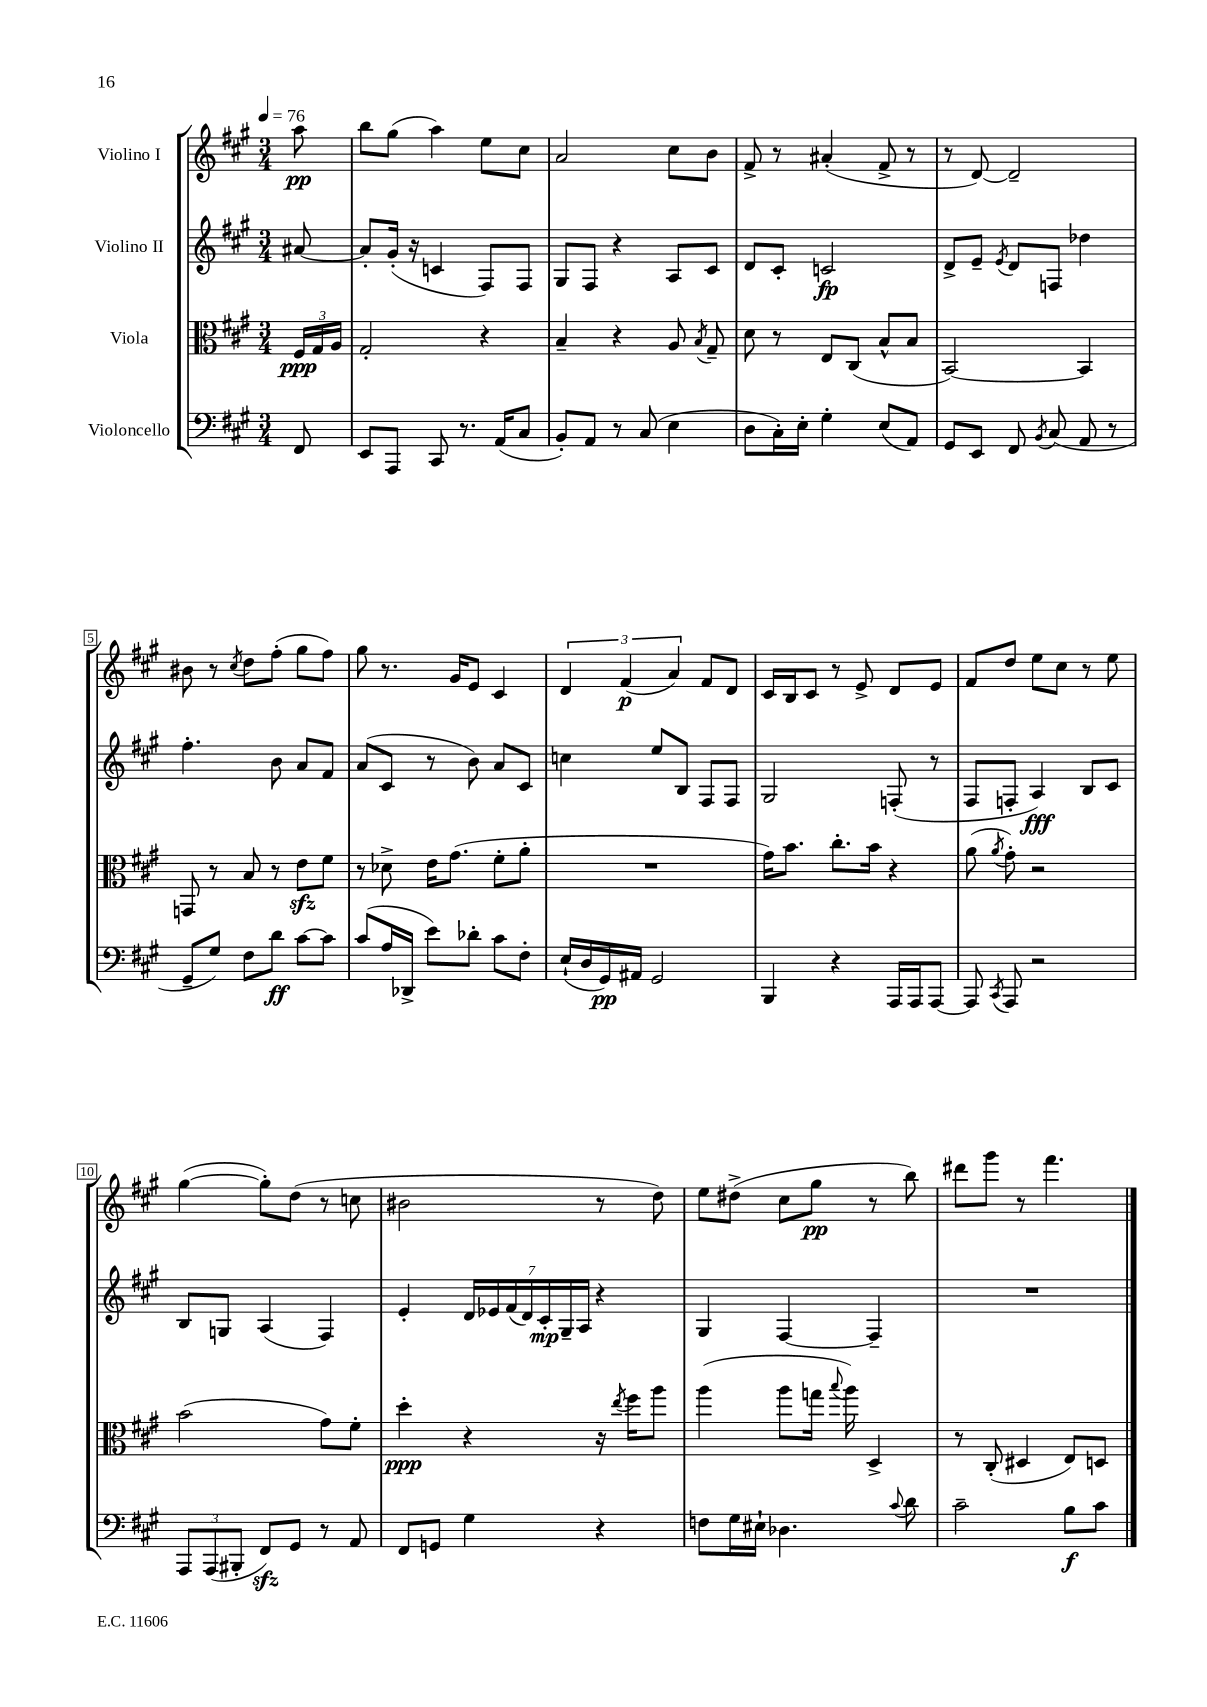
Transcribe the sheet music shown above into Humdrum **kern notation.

**kern	**dynam	**kern	**dynam	**kern	**dynam	**kern	**dynam
*part4	*part4	*part3	*part3	*part2	*part2	*part1	*part1
*staff4	*staff4	*staff3	*staff3	*staff2	*staff2	*staff1	*staff1
*I"Violoncello	*	*I"Viola	*	*I"Violino II	*	*I"Violino I	*
*clefF4	*	*clefC3	*	*clefG2	*	*clefG2	*
*k[f#c#g#]	*	*k[f#c#g#]	*	*k[f#c#g#]	*	*k[f#c#g#]	*
*M3/4	*	*M3/4	*	*M3/4	*	*M3/4	*
*MM76	*	*MM76	*	*MM76	*	*MM76	*
=	=	=	=	=	=	=	=
8FF#/	.	24F#/LL	ppp	[8a#X/	.	8aa\	pp
.	.	24G#/	.	.	.	.	.
.	.	24A/JJ	.	.	.	.	.
=1	=1	=1	=1	=1	=1	=1	=1
8EE/L	.	2G#'/	.	8a#'/L]	.	8bb\L	.
8AAA/J	.	.	.	(16g#'/Jk	.	(8gg#\J	.
.	.	.	.	16r	.	.	.
8CC#/	.	.	.	4cn/	.	4aa\)	.
8.r	.	.	.	.	.	.	.
.	.	4r	.	8F#/L)	.	8ee\L	.
(16AA/KL	.	.	.	.	.	.	.
8C#/J	.	.	.	8F#/J	.	8cc#\J	.
=2	=2	=2	=2	=2	=2	=2	=2
8BB'/L)	.	4B~/	.	8G#/L	.	2a/	.
8AA/J	.	.	.	8F#/J	.	.	.
8r	.	4r	.	4r	.	.	.
(8C#/	.	.	.	.	.	.	.
4E\	.	8A/	.	8A/L	.	8cc#\L	.
.	.	8qB/	.	.	.	.	.
.	.	8G#~/	.	8c#/J	.	8b\J	.
=3	=3	=3	=3	=3	=3	=3	=3
8D\L	.	8d\	.	8d/L	.	8f#^/	.
16C#'\L)	.	8r	.	8c#'/J	.	8r	.
16E'\JJ	.	.	.	.	.	.	.
4G#'\	.	8E/L	.	2cn/	fp	(4a#X'/	.
.	.	(8C#/J	.	.	.	.	.
(8E/L	.	8B^^/L	.	.	.	8f#^/	.
8AA/J)	.	8B/J	.	.	.	8r	.
=4	=4	=4	=4	=4	=4	=4	=4
8GG#/L	.	[2BB/)	.	8d^/L	.	8r	.
8EE/J	.	.	.	8e~/J	.	[8d/)	.
.	.	.	.	8qe/	.	.	.
8FF#/	.	.	.	8d/L	.	2d~/]	.
8qBB/	.	.	.	.	.	.	.
(8C#/	.	.	.	8Fn/J	.	.	.
8AA/	.	4BB/]	.	4dd-X\	.	.	.
8r	.	.	.	.	.	.	.
!!LO:LB:g=z
=5	=5	=5	=5	=5	=5	=5	=5
8GG#~/L	.	8GGn/	.	4.ff#'\	.	8b#X\	.
8G#/J)	.	8r	.	.	.	8r	.
.	.	.	.	.	.	8qcc#/	.
8F#\L	.	8B/	.	.	.	8dd\L	.
8d\J	ff	8r	.	8b\	.	(8ff#'\J	.
[8c#\L	.	8ezz\L	.	8a/L	.	8gg#\L	.
8c#\J]	.	8f#\J	.	8f#/J	.	8ff#\J)	.
=6	=6	=6	=6	=6	=6	=6	=6
(8c#/L	.	8r	.	(8a/L	.	8gg#\	.
16A/L	.	8d-X^\	.	8c#/J	.	8.r	.
16DD-X^/JJ	.	.	.	.	.	.	.
8e\L)	.	16e\KL	.	8r	.	.	.
.	.	(8.g#\J	.	.	.	16g#/KL	.
8d-X'\J	.	.	.	8b\)	.	8e/J	.
8c#\L	.	8f#'\L	.	8a/L	.	4c#/	.
8F#'\J	.	8a'\J	.	8c#/J	.	.	.
=7	=7	=7	=7	=7	=7	=7	=7
(16E`/LL	.	2.r	.	4ccn\	.	6d/	.
16D/	.	.	.	.	.	.	.
16GG#/)	pp	.	.	.	.	.	.
.	.	.	.	.	.	(6f#/	p
16AA#X/JJ	.	.	.	.	.	.	.
2GG#/	.	.	.	8ee/L	.	.	.
.	.	.	.	.	.	6a/)	.
.	.	.	.	8B/J	.	.	.
.	.	.	.	8F#/L	.	8f#/L	.
.	.	.	.	8F#/J	.	8d/J	.
=8	=8	=8	=8	=8	=8	=8	=8
4BBB/	.	16g#\KL)	.	2G#/	.	16c#/LL	.
.	.	8.b\J	.	.	.	16B/J	.
.	.	.	.	.	.	8c#/J	.
4r	.	8.cc#'\L	.	.	.	8r	.
.	.	.	.	.	.	8e^/	.
.	.	16b\Jk	.	.	.	.	.
16AAA/LL	.	4r	.	(8Fn'/	.	8d/L	.
16AAA/J	.	.	.	.	.	.	.
[8AAA/J	.	.	.	8r	.	8e/J	.
=9	=9	=9	=9	=9	=9	=9	=9
8AAA/]	.	(8a\	.	8F#/L	.	8f#/L	.
8qCC#/	.	8qa/	.	.	.	.	.
8AAA/	.	8g#'\)	.	8Fn'/J	.	8dd/J	.
2r	.	2r	.	4A/)	fff	8ee\L	.
.	.	.	.	.	.	8cc#\J	.
.	.	.	.	8B/L	.	8r	.
.	.	.	.	8c#/J	.	8ee\	.
!!LO:LB:g=z
=10	=10	=10	=10	=10	=10	=10	=10
12AAA/L	.	(2b\	.	8B/L	.	([4gg#\	.
(12AAA/	.	.	.	.	.	.	.
.	.	.	.	8Gn/J	.	.	.
12BBB#X'/J	.	.	.	.	.	.	.
8FF#zz/L)	.	.	.	(4A/	.	8gg#'\L])	.
8GG#/J	.	.	.	.	.	(8dd\J	.
8r	.	8g#\L)	.	4F#/)	.	8r	.
8AA/	.	8f#'\J	.	.	.	8ccn\	.
=11	=11	=11	=11	=11	=11	=11	=11
8FF#/L	.	4dd'\	ppp	4e'/	.	2b#X\	.
8GGn/J	.	.	.	.	.	.	.
4G#\	.	4r	.	28d/LL	.	.	.
.	.	.	.	28e-X/	.	.	.
.	.	.	.	(28f#/	.	.	.
.	.	.	.	28d/)	.	.	.
.	.	.	.	28c#'/	mp	.	.
.	.	.	.	28G#~/	.	.	.
.	.	.	.	28A/JJ	.	.	.
4r	.	16r	.	4r	.	8r	.
.	.	8qee/	.	.	.	.	.
.	.	16ff#\KL	.	.	.	.	.
.	.	8aa\J	.	.	.	8dd\)	.
=12	=12	=12	=12	=12	=12	=12	=12
8Fn\L	.	(4aa\	.	4G#/	.	8ee\L	.
16G#\L	.	.	.	.	.	(8dd#X^\J	.
16E#X`\JJ	.	.	.	.	.	.	.
4.D-X\	.	8aa\L	.	[4F#/	.	8cc#\L	.
.	.	16ggn\Jk	.	.	.	8gg#\J	pp
.	.	8qqbb/	.	.	.	.	.
.	.	16aa\)	.	.	.	.	.
.	.	4D^/	.	4F#~/]	.	8r	.
8qqc#/	.	.	.	.	.	.	.
8d\	.	.	.	.	.	8bb\)	.
=13	=13	=13	=13	=13	=13	=13	=13
2c#~\	.	8r	.	2.r	.	8ddd#X\L	.
.	.	(8C#'/	.	.	.	8ggg#\J	.
.	.	4D#X/	.	.	.	8r	.
.	.	.	.	.	.	4.fff#\	.
8B\L	f	8E/L)	.	.	.	.	.
8c#\J	.	8Dn/J	.	.	.	.	.
==	==	==	==	==	==	==	==
*-	*-	*-	*-	*-	*-	*-	*-
